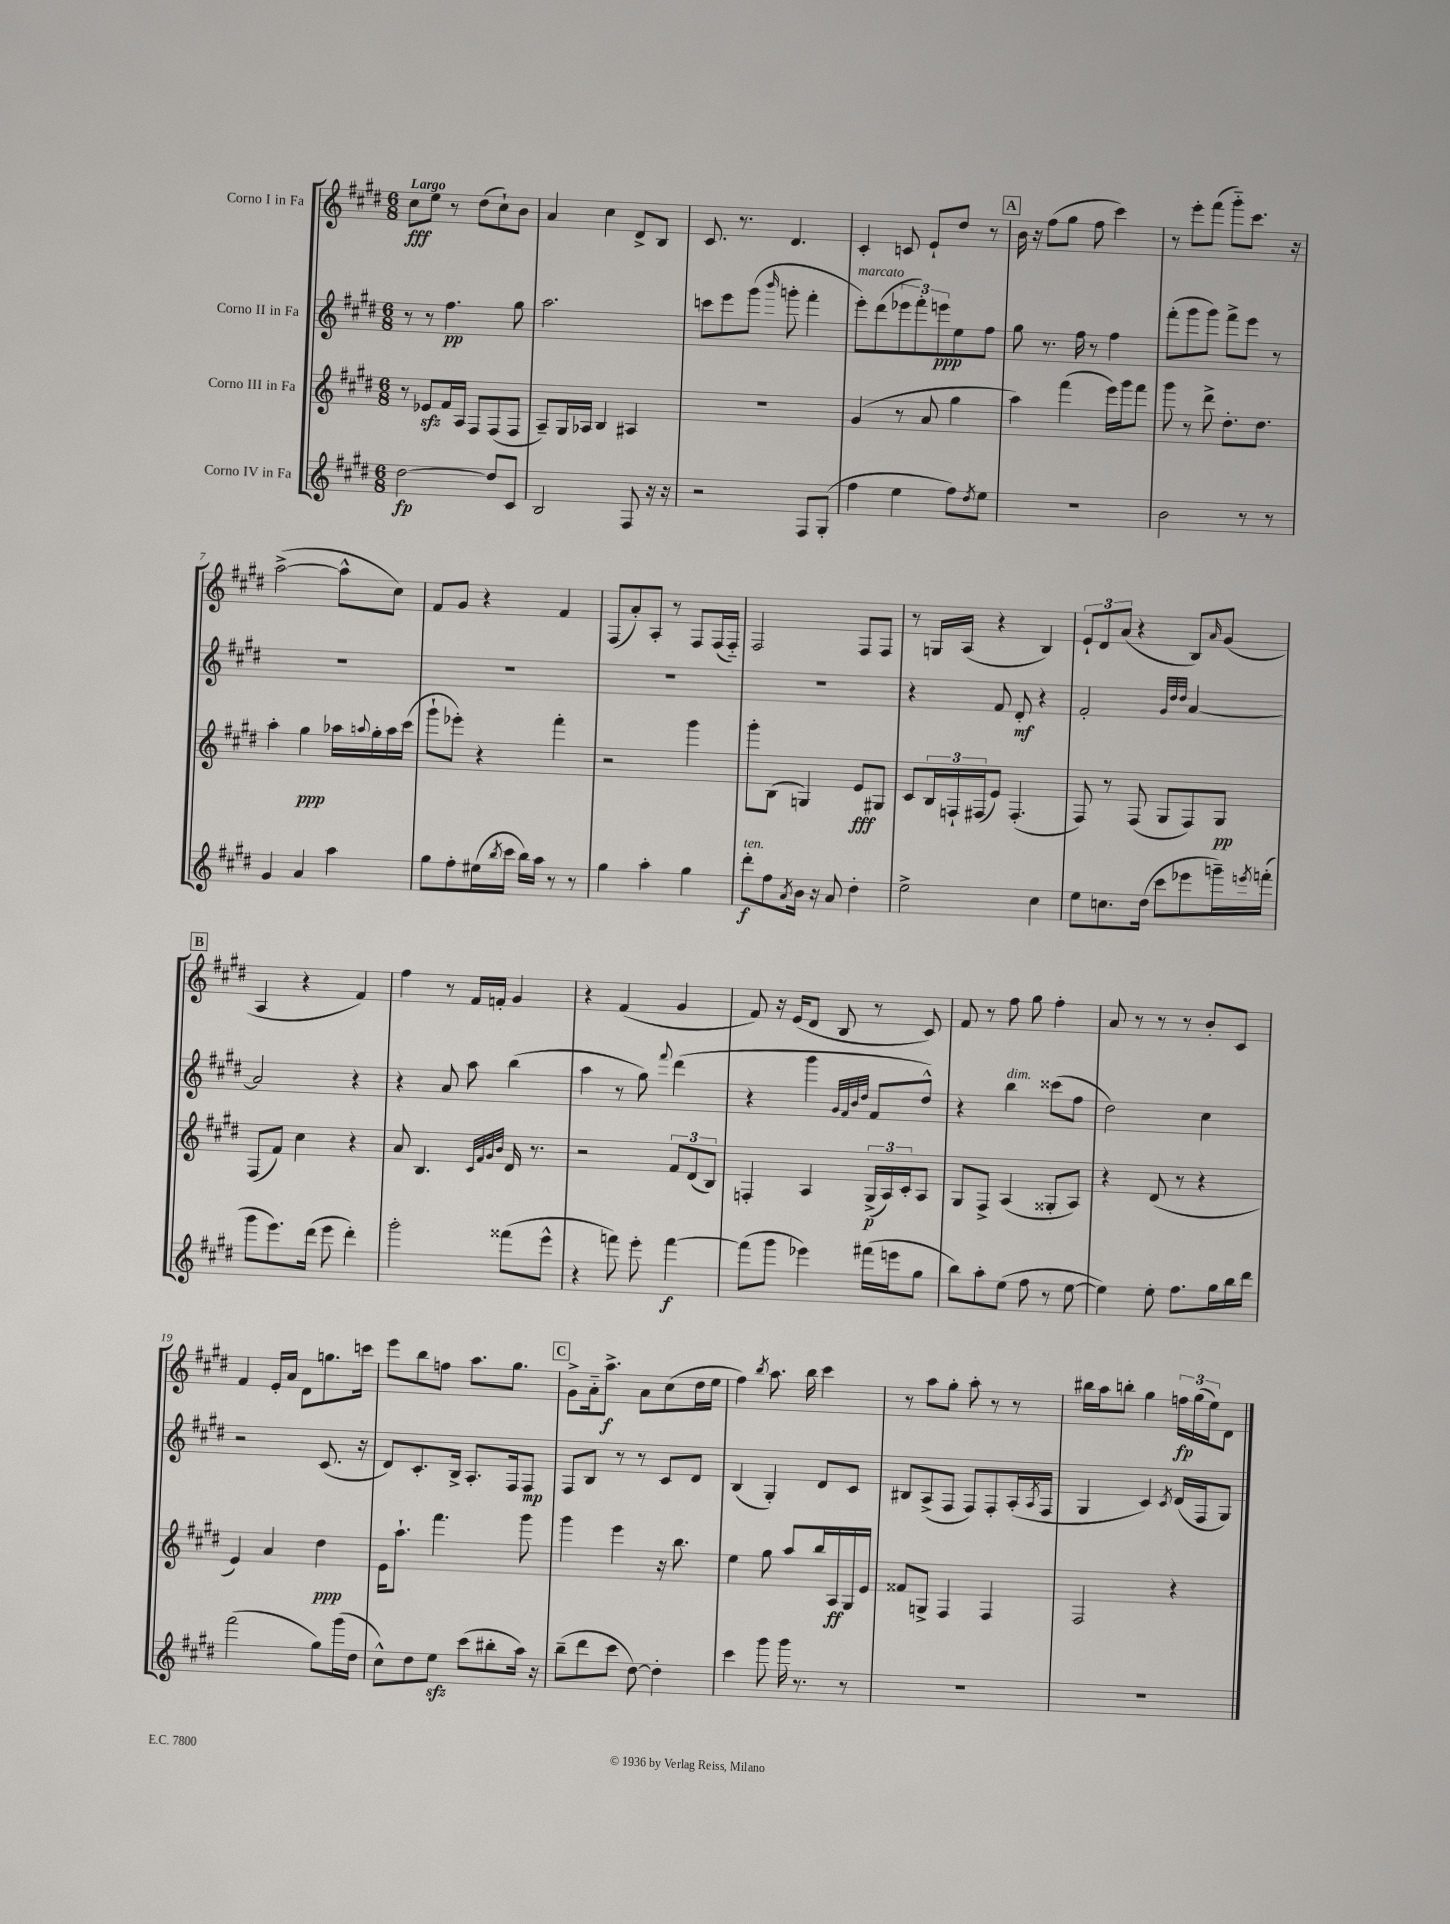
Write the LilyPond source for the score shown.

<<
\new StaffGroup <<
\new Staff = "s0" \with { instrumentName = "Corno I in Fa" } {
    \clef treble \key e \major \numericTimeSignature \time 6/8 \tempo "Largo"
    cis''8\fff e''8 r8 dis''8( cis''8-!) b'8 |
    a'4 cis''4 dis'8-> b8 |
    cis'8. r8. dis'4. |
    cis'4-. c'8 e'8-! dis''8 r8 |
    \mark \markup { \box "A" } b'16 r16 fis''8( gis''8 fis''8 cis'''4) |
    r8 e'''8-. fis'''8( gis'''8-_) cis'''8. r16 |
    a''2~->( a''8-^ cis''8) |
    fis'8 gis'8 r4 fis'4 |
    fis8( a'8-.) a8-. r8 fis8 fis16( fis16-_) |
    fis2 fis8 fis8 |
    r8 g16 a16( r4 b4) |
    \tuplet 3/2 { e'8-! dis'8 a'8( } r4 b8) \grace { a'16 } gis'8( |
    \mark \markup { \box "B" } a4 r4 fis'4) |
    fis''4 r8 fis'16 f'16-. gis'4 |
    r4 fis'4( gis'4 |
    fis'8) r16 e'16( dis'8 b8 r8 cis'8) |
    fis'8 r8 fis''8 gis''8 fis''4-. |
    a'8 r8 r8 r8 b'8-. cis'8 |
    fis'4 e'16-. a'16 dis'8 g''8. c'''16 |
    e'''8 b''8 f''8 a''8. gis''8. |
    \mark \markup { \box "C" } gis'8-> a'16-_ a''8.->\f a'8 cis''8( dis''16 e''16 |
    fis''4) \acciaccatura { b''8 } a''8. b''16 cis'''4 |
    r8 a''8 gis''8-. a''8-. r8 r8 |
    bis''16 a''16 b''8-. gis''4 \tuplet 3/2 { f''16\fp gis''16( e''16) } dis'8 \bar "|." |
}
\new Staff = "s1" \with { instrumentName = "Corno II in Fa" } {
    \clef treble \key e \major \numericTimeSignature \time 6/8
    r8 r8 fis''4.\pp gis''8 |
    a''2. |
    c'''8 e'''8 gis'''8( \grace { b'''16 } g'''8-. fis'''4-. |
    e'''8-.^\markup { \italic "marcato" }) dis'''8( \tuplet 3/2 { ees'''8 fis'''8-.) e'''8\ppp } e''8 fis''8 |
    \mark \markup { \box "A" } gis''8 r8. fis''16 r8 fis''4 |
    fis'''8-.( gis'''8 gis'''8) fis'''8-> e'''8 r8 |
    R2. |
    R2. |
    R2. |
    R2. |
    r4 fis'8 dis'8-.\mf r4 |
    fis'2-. \grace { gis'32 dis''32 dis''32 } a'4~ |
    \mark \markup { \box "B" } a'2 r4 |
    r4 a'8 a''8 b''4( |
    a''4 r8 gis''8) \appoggiatura { fis'''8 } dis'''4( |
    r4 gis'''4 \grace { gis'32 fis'32 b'32 dis''32 } fis'8 dis''8-^) |
    r4 b''4^\markup { \italic "dim." } cisis'''8( fis''8 |
    dis''2) cis''4 |
    r2 cis'8.( r16 |
    dis'8) cis'8.-. b16-> a8.-. fis16 fis8\mp |
    \mark \markup { \box "C" } fis8 b8 r8 r8 cis'8 dis'8 |
    b4( gis4-.) dis'8 cis'8 |
    bis8 a8->( fis8 fis8) fis8-. a16-.( \acciaccatura { a8 } fis16 |
    gis4 cis'4) \acciaccatura { cis'8 } dis'16( fis16 gis8) \bar "|." |
}
\new Staff = "s2" \with { instrumentName = "Corno III in Fa" } {
    \clef treble \key e \major \numericTimeSignature \time 6/8
    r8 ees'8\sfz fis'16 a16 fis8 fis8( fis8 |
    a8--) gis16 aes16 b4 ais4 |
    R2. |
    gis'4( r8 a'8 gis''4 |
    \mark \markup { \box "A" } a''4) fis'''4( e'''16) gis'''16 fis'''8 |
    gis'''8 r8 dis'''8-> dis''8.-. dis''8. |
    a''4-. gis''4\ppp aes''16 \appoggiatura { a''8 } gis''16-. a''16 cis'''16( |
    gis'''8-! ees'''8-.) r4 fis'''4-. |
    r2 gis'''4 |
    gis'''8-. b8( g4) e'8\fff gis8 |
    cis'8 \tuplet 3/2 { b16 f16-! fis16( } e'8) fis4.-.( |
    fis8) r8 fis8( gis8 fis8) gis8\pp |
    \mark \markup { \box "B" } fis8( fis'8) cis''4 r4 |
    a'8 b4. \grace { cis'32 fis'32 gis'32 b'32 } dis'16 r8. |
    r2 \tuplet 3/2 { fis'8 dis'8( b8) } |
    f4-. a4 \tuplet 3/2 { gis16->\p( a16) cis'16-. } a8 |
    gis8 fis8-> a4( gisis8-. a8) |
    r4 dis'8( r8 r4 |
    e'4) a'4 dis''4\ppp |
    e'16 a''8.-! fis'''4. gis'''8 |
    \mark \markup { \box "C" } gis'''4 e'''4 r16 b''8. |
    e''4 gis''8 a''8 b''16 a16\ff gis16 e'16 |
    fisis'8 g8-> fis4 fis4 |
    fis2 r4 \bar "|." |
}
\new Staff = "s3" \with { instrumentName = "Corno IV in Fa" } {
    \clef treble \key e \major \numericTimeSignature \time 6/8
    dis''2~\fp dis''8 cis'8 |
    b2 fis8 r16 r16 |
    r2 fis8 gis8-.( |
    fis''4 e''4 fis''8) \acciaccatura { dis''8 } e''8 |
    \mark \markup { \box "A" } R2. |
    b'2 r8 r8 |
    gis'4 a'4 a''4 |
    gis''8 fis''8-. eis''16( \acciaccatura { b''8 } cis'''16 b''16) a''16 r8 r8 |
    gis''4 a''4-. gis''4 |
    dis'''8-.\f^\markup { \italic "ten." } fis''8 \acciaccatura { a'8 } b'16 r16 a'8 dis''4-. |
    e''2-> cis''4 |
    e''8 c''8. dis''16( cis'''8 ees'''8 g'''16--) \acciaccatura { e'''8 } f'''16-.( |
    \mark \markup { \box "B" } gis'''8 e'''8.) dis'''16( e'''8 dis'''4-.) |
    gis'''2-. fisis'''8( e'''8-^ |
    r4 f'''8) e'''8-. f'''4~\f |
    f'''8( gis'''8 ees'''4) fis'''16( e'''16 gis''8 |
    b''8) a''8-. e''8( fis''8 r8 e''8~ |
    e''4) e''8-. fis''8. gis''16 b''16 dis'''16 |
    fis'''2( gis''8) gis'''16( dis''16 |
    cis''8-^) dis''8 e''8\sfz cis'''8( bis''8-. a''16) r16 |
    \mark \markup { \box "C" } b''8--( dis'''8 cis'''8 dis''8~) dis''4-. |
    cis'''4 gis'''8 gis'''16 r8. r8 |
    R2. |
    R2. \bar "|." |
}
>>
>>
